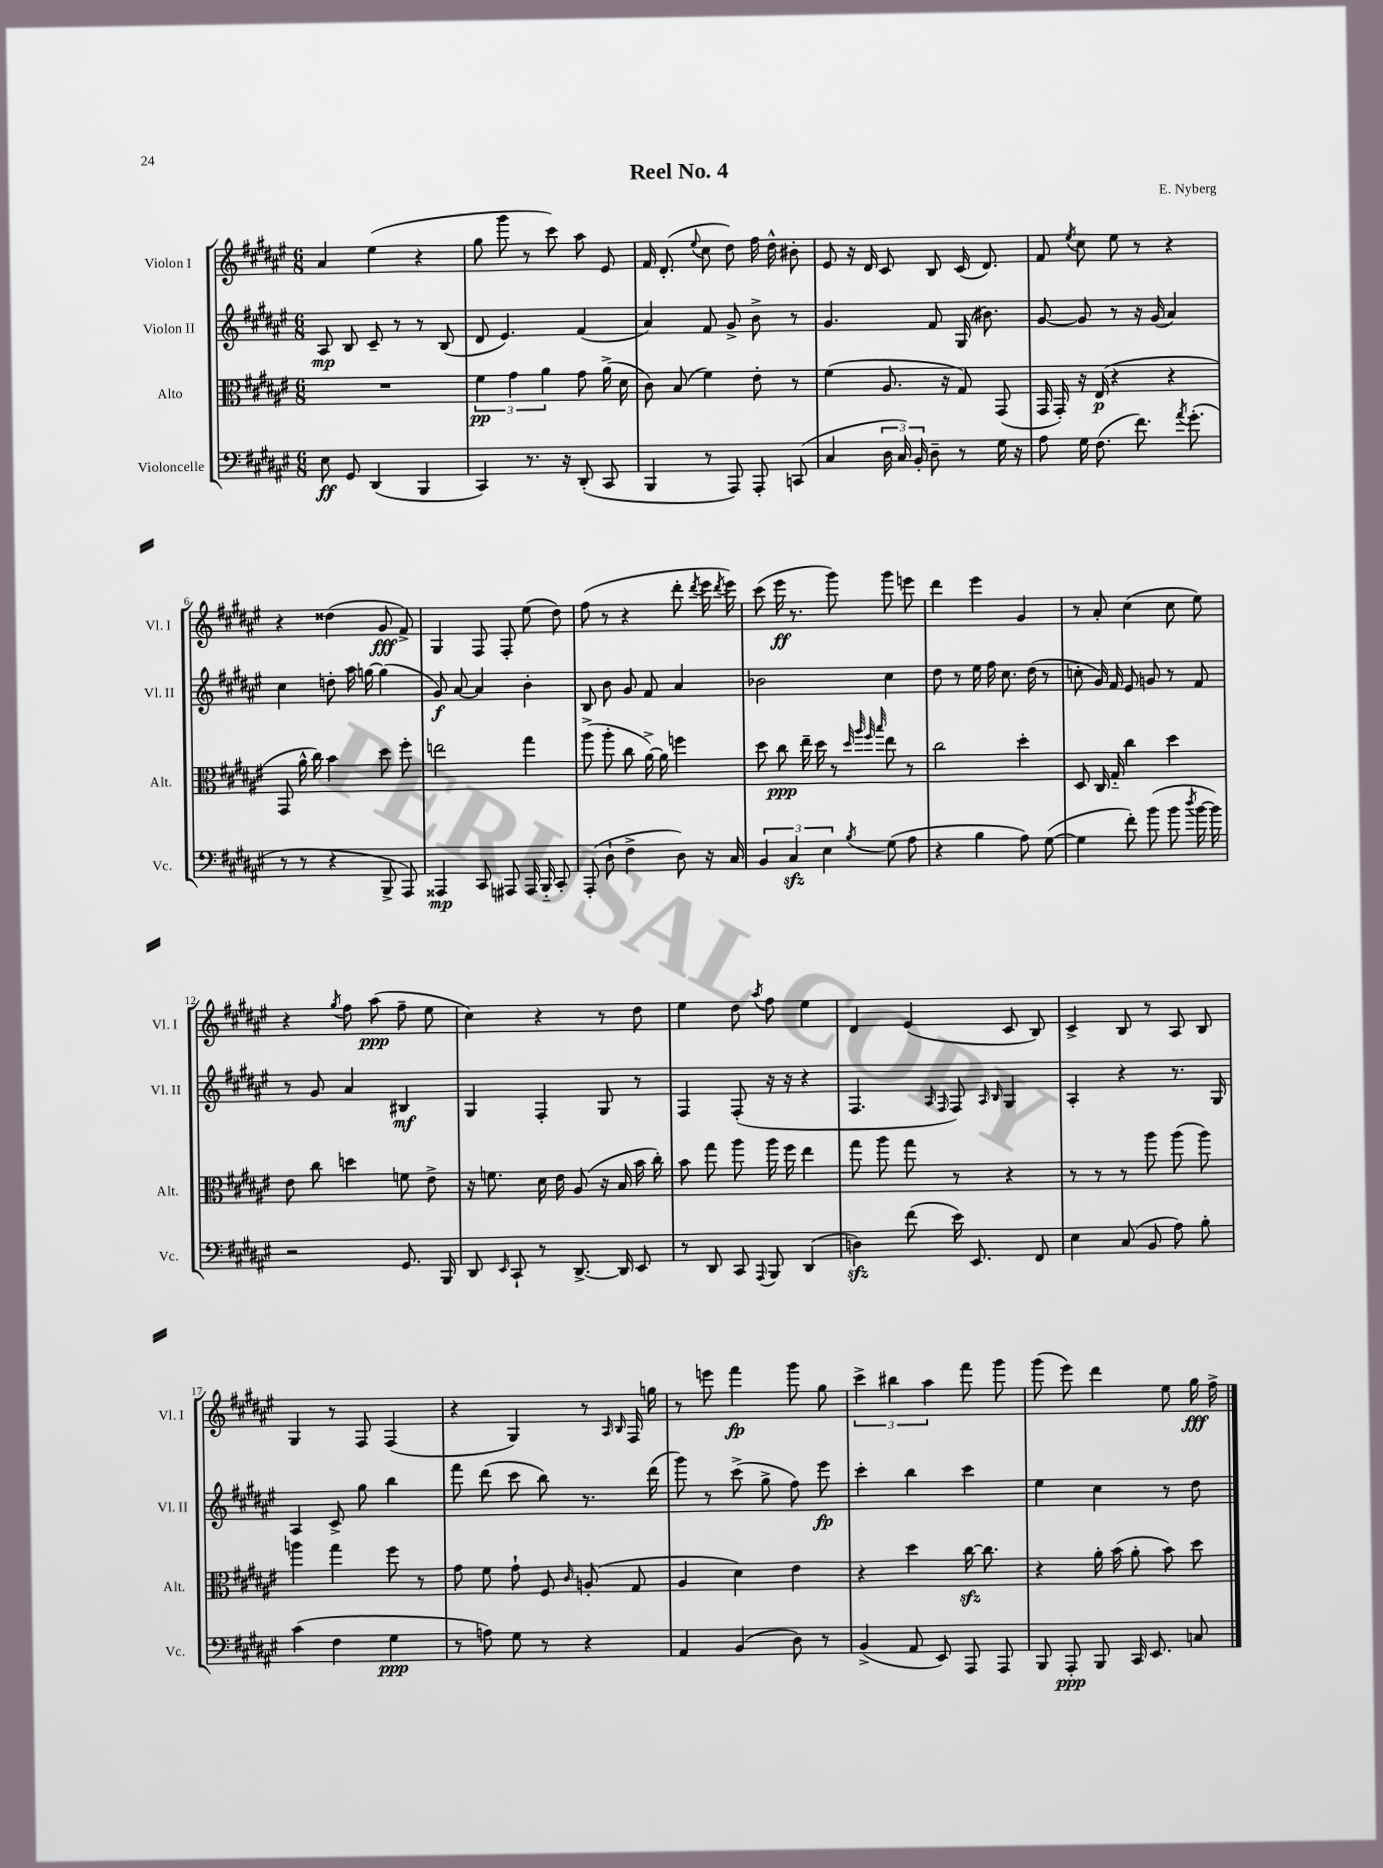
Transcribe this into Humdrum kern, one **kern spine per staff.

**kern	**kern	**kern	**kern
*staff4	*staff3	*staff2	*staff1
*clefF4	*clefC3	*clefG2	*clefG2
*k[f#c#g#d#a#e#]	*k[f#c#g#d#a#e#]	*k[f#c#g#d#a#e#]	*k[f#c#g#d#a#e#]
*M6/8	*M6/8	*M6/8	*M6/8
8E#\	2.r	8A#/	4a#/
8GG#/	.	8B/	.
(4DD#/	.	8c#~/	(4ee#\
.	.	8r	.
4BBB/	.	8r	4r
.	.	(8B/	.
=	=	=	=
4CC#/)	6f#\	8d#/	8gg#\
.	.	4.e#/)	8ggg#\
.	6g#\	.	.
8.r	.	.	8r
.	6a#\	.	.
.	.	.	8ccc#\)
16r	.	.	.
(8DD#'/	8g#\	(4f#/	8aa#\
8CC#/	(16a#^\	.	8e#/
.	16d#\	.	.
=	=	=	=
4BBB/	8c#\)	4a#/)	16f#/
.	.	.	(8.d#'/
.	(8B/	.	.
.	.	.	8qqee#/
8r	4f#\)	8f#/	8cc#\
8AAA#/)	.	8g#^/	8dd#\)
8AAA#'/	8e#'\	8b^\	16ff#\
.	.	.	16dd#^^\
(8CC/	8r	8r	8b#'\
=	=	=	=
4C#/	(4f#\	4.g#/	8e#/
.	.	.	16r
.	.	.	16d#/
24D#\	8.A#/	.	8c#/
24C#/)	.	.	.
24BB'/	.	.	.
8D#~\	.	8f#/	8B/
.	16r	.	.
8r	8G#/)	(16G#/	(16c#/
.	.	8.b#\)	8.d#/)
16G#\	(8GG#/	.	.
16r	.	.	.
=	=	=	=
8A#\	16GG#/	[8g#/	8f#/
.	16GG#'/)	.	.
.	.	.	8qee#/
16G#\	16r	8g#/]	8cc#\
(8.F#\	(16E#/	.	.
.	4r	8r	8ee#\
8.f#\)	.	16r	8r
.	.	(16g#/	.
.	4r	4a#/)	4r
8qa#/	.	.	.
(8.g#'\	.	.	.
=	=	=	=
8r	8GG#/	4cc#\	4r
8r	16a#^^\	.	.
.	16cc#\)	.	.
4r	4b\	8dd'\	(4dd##\
.	.	16aa#\	.
.	.	[16gg\	.
8BBB^/	8dd#\	(4gg\]	8g#/
8AAA#/)	8ff#'\	.	8f#^/)
=	=	=	=
4AAA##/	2ee\	8g#/)	4G#/
.	.	[8a#/	.
8CC#/	.	4a#/]	8F#/
8AAA#/	.	.	8F#'/
16AAA#/	4gg#\	4b'\	(8ee#\
16BBB'~/	.	.	.
8CC#'/	.	.	8dd#\)
=	=	=	=
(8AAA#'/	(8aa#^\	8B/	(8ff#\
8D#`\	8aa#'\	8b\	8r
4F#^\	8cc#\	8g#/	4r
.	[16a#^\)	8f#/	.
.	16a#\]	.	.
8D#\)	4ff\	4a#/	8ddd#'\
.	.	.	8qddd#/
16r	.	.	16eee#\
.	.	.	8qddd#/
16C#/	.	.	16eee#\)
=	=	=	=
6BB/	8dd#\	2b-\	(8ccc#\
.	8cc#\	.	16eee#\
6C#/	.	.	.
.	.	.	8.r
.	16ee#~\	.	.
.	16dd#\	.	.
6E#\	.	.	.
.	8r	.	8ggg#\)
.	32qqdd#/	.	.
.	32qqaa#/	.	.
.	32qqff#/	.	.
8qB/	32qqbb/	.	.
(8G#\	8ee#\	4cc#\	8ggg#\
8A#\	8r	.	8eee\
=	=	=	=
4r	2cc#\	8dd#\	4ddd#\
.	.	8r	.
4B\	.	16ee#\	4eee#\
.	.	16ff#\	.
.	.	8.cc#\	.
8A#\)	4dd#'\	.	4g#/
.	.	(16dd#\	.
([8G#\	.	8r	.
=	=	=	=
4G#\]	8D#/	8cc'\	8r
.	16C#/	16g#/)	8a#'/
.	16G#'~/	16f#/	.
8f#'\)	4cc#\	8e#/	(4cc#\
(8b\	.	8g/	.
8b\	4dd#\	8r	8cc#\
8qdd#/	.	.	.
[16b\	.	8f#/	8ee#\)
16b\])	.	.	.
=	=	=	=
2r	8e#\	8r	4r
.	8cc#\	8g#/	.
.	.	.	8qgg#/
.	4dd\	4a#/	8ff#\
.	.	.	(8aa#\
8.GG#/	8f\	4B#/	8ff#~\
.	8e#^\	.	8ee#\
16BBB/	.	.	.
=	=	=	=
8DD#/	16r	4G#/	4cc#\)
.	8.f\	.	.
16qqEE#/	.	.	.
8CC#`/	.	.	.
8r	16d#\	4F#'/	4r
.	16e#\	.	.
[8.DD#^/	(8A#/	.	.
.	16r	8G#/	8r
16DD#/]	16B/	.	.
8EE#/	16b\	8r	8dd#\
.	16cc#'\)	.	.
=	=	=	=
8r	8b\	4F#/	4ee#\
8DD#/	8gg#\	.	.
8CC#/	8aa#\	(8F#'/	8dd#\
8qqAAA#/	.	.	8qaa#/
8BBB/	16aa#\	16r	8ff#\
.	16ff#\	16r	.
(4DD#/	4ee#\	4r	4ee#\
=	=	=	=
4D\)	8gg#\	4.F#/	4d#/
.	8aa#\	.	.
(8f#\	8gg#\	.	(4e#/
.	.	16qqA#/	.
.	.	16qqF#/	.
16e#\)	8r	8F#/)	.
8.EE#/	.	.	.
.	.	16qqA#/	.
.	.	16qqB/	.
.	4r	4G#/	8c#/
8FF#/	.	.	8B/)
=	=	=	=
4E#\	8r	4A#'/	4c#^/
.	8r	.	.
(8C#/	8r	4r	8B/
8BB/	8aa#\	.	8r
8A#\)	(8aa#\	8.r	8A#/
8B'\	8aa#\)	.	8B/
.	.	16G#/	.
=	=	=	=
(4c#\	4aa\	4A#/	4G#/
4F#\	4gg#\	8c#^/	8r
.	.	8gg#\	8F#/
4G#\	8ff#\	4bb\	(4F#/
.	8r	.	.
=	=	=	=
8r	8g#\	8fff#\	4r
8A\)	8f#\	(8ddd#\	.
8G#\	8g#`\	8ccc#\	4G#/)
8r	8F#/	8bb\)	.
.	16qqc#/	.	.
4r	(8A'/	8.r	8r
.	.	.	16qqA#/
.	.	.	16qqB/
.	8G#/	.	16F#/
.	.	(16ddd#\	16gg\
=	=	=	=
4AA#/	4A#/	8ggg#\)	8r
.	.	8r	8eee\
(4BB/	4d#\)	(8ccc#^\	4fff#\
.	.	8gg#^\	.
8D#\)	4e#\	8ff#\)	8ggg#\
8r	.	8eee#\	8gg#\
=	=	=	=
(4BB^/	4r	4ccc#'\	6ccc#^\
.	.	.	6bb#\
8AA#/	4dd#\	4bb\	.
.	.	.	6aa#\
8EE#/)	.	.	.
8AAA#/	[16cc#\	4ccc#\	8fff#\
.	8.cc#\]	.	.
8AAA#/	.	.	8ggg#\
=	=	=	=
8BBB/	4r	4ee#\	(8ggg#\
8AAA#'/	.	.	8eee#\)
8BBB/	16a#'\	4cc#\	4ddd#\
.	(16b\	.	.
16CC#/	8a#'\	.	.
8.EE#/	.	.	.
.	8b\)	8r	8ee#\
8C/	8dd#\	8dd#\	16gg#\
.	.	.	16ff#^\
==	==	==	==
*-	*-	*-	*-
